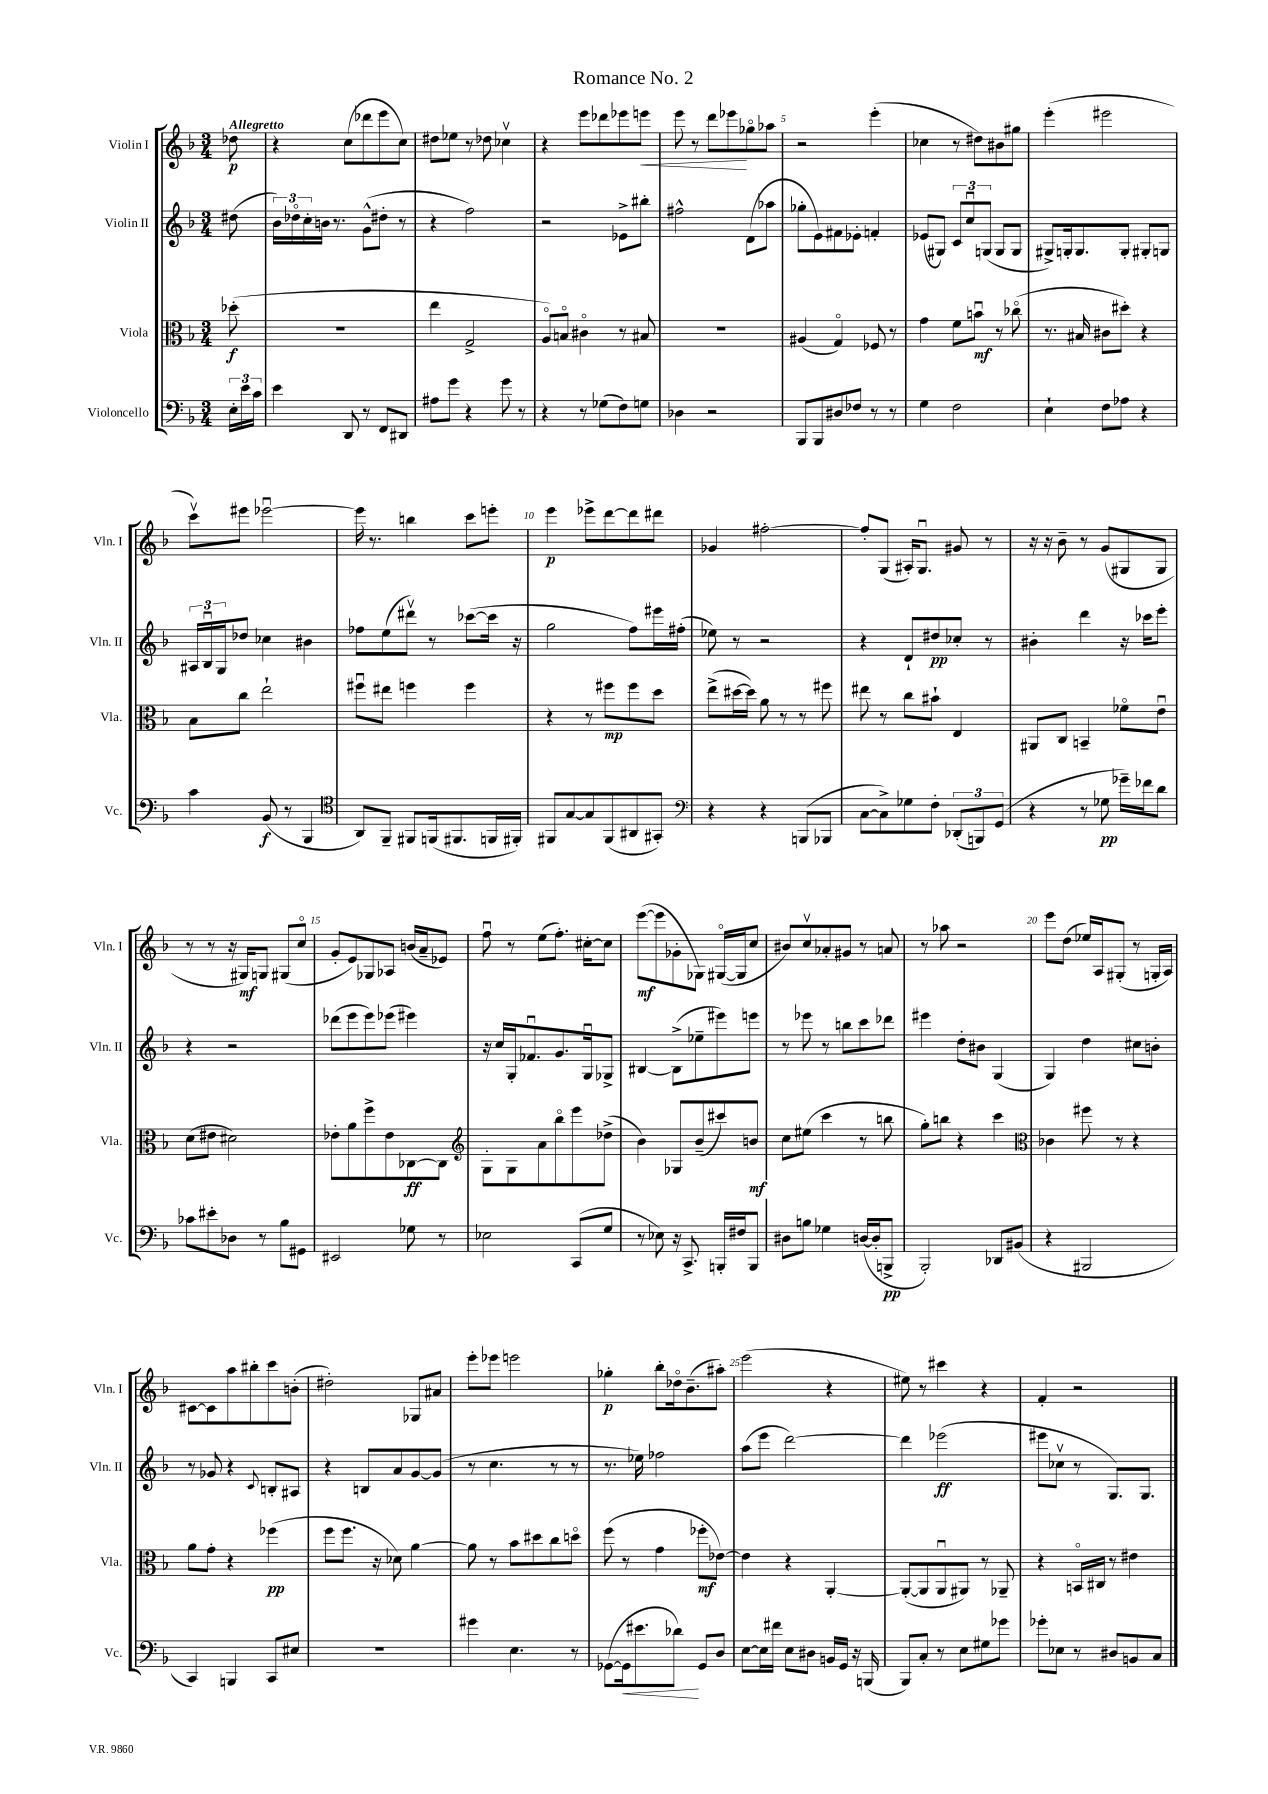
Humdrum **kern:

**kern	**dynam	**kern	**dynam	**kern	**dynam	**kern	**dynam
*part4	*part4	*part3	*part3	*part2	*part2	*part1	*part1
*staff4	*staff4	*staff3	*staff3	*staff2	*staff2	*staff1	*staff1
*I"Violoncello	*	*I"Viola	*	*I"Violin II	*	*I"Violin I	*
*I'Vc.	*	*I'Vla.	*	*I'Vln. II	*	*I'Vln. I	*
*clefF4	*	*clefC3	*	*clefG2	*	*clefG2	*
*k[b-]	*	*k[b-]	*	*k[b-]	*	*k[b-]	*
*M3/4	*	*M3/4	*	*M3/4	*	*M3/4	*
=	=	=	=	=	=	=	=
!	!	!	!	!	!	!LO:TX:a:B:t=Allegretto	!
24E'\LL	.	(8dd-X'\	f	(8dd#X\	.	8dd-X\	p
24e\	.	.	.	.	.	.	.
24c\JJ	.	.	.	.	.	.	.
=1	=1	=1	=1	=1	=1	=1	=1
4e\	.	2.r	.	24b-\LL)	.	4r	.
.	.	.	.	24dd-X\	.	.	.
.	.	.	.	24cc'\	.	.	.
.	.	.	.	16bn\JJ	.	.	.
.	.	.	.	8.r	.	.	.
8DD/	.	.	.	.	.	(8cc\L	.
8r	.	.	.	(8g^^\L	.	8ddd-X\	.
8FF/L	.	.	.	8dd#X'\J	.	8eee\	.
8DD#X/J	.	.	.	8r	.	8cc\J)	.
=2	=2	=2	=2	=2	=2	=2	=2
8A#X\L	.	4ee\	.	4r	.	8dd#X\L	.
8g\J	.	.	.	.	.	8ee-X\J	.
4r	.	2G^/	.	2ff\)	.	8r	.
.	.	.	.	.	.	8dd-X\	.
8g\	.	.	.	.	.	4cc-Xv\	.
8r	.	.	.	.	.	.	.
=3	=3	=3	=3	=3	=3	=3	=3
4r	.	8A/L)	.	2r	.	4r	.
.	.	8Bn/J	.	.	.	.	.
8r	.	4c#X\	.	.	.	8eee\L	.
(8G-X\L	.	.	.	.	.	8ddd-X\	.
8F\)	.	8r	.	8e-X^\L	.	8eee-X\	.
!	!	!	!	!	!	!	!LO:HP:b
8Gn\J	.	8B#X/	.	8bb#X'\J	.	8eeen\J	<
=4	=4	=4	=4	=4	=4	=4	=4
4D-X\	.	2.r	.	2ff#X^^\	.	8eee\	.
.	.	.	.	.	.	8r	.
2r	.	.	.	.	.	8ddd\L	.
.	.	.	.	.	.	8eee-X\	.
.	.	.	.	(8d\L	.	8gg-X\	[
.	.	.	.	8aa-X\J	.	8aa-X\J	.
=5	=5	=5	=5	=5	=5	=5	=5
8BBB-/L	.	(4A#X/	.	8gg-X'\L	.	2r	.
8BBB-/	.	.	.	8e\)	.	.	.
8D#X/	.	4G/)	.	8f#X\	.	.	.
8F-X/J	.	.	.	8e-X'\J	.	.	.
8r	.	8F-X/	.	4fn'/	.	(4eee'\	.
8r	.	8r	.	.	.	.	.
=6	=6	=6	=6	=6	=6	=6	=6
4G\	.	4g\	.	(8e-X/L	.	4cc-X\	.
.	.	.	.	8G#X/J)	.	.	.
2F\	.	8f\L	.	12c/L	.	8r	.
.	.	.	.	12ccu/	.	.	.
.	.	8bnu\J	mf	.	.	8dd#X\L)	.
.	.	.	.	(12Gn/J	.	.	.
.	.	8r	.	8G/L	.	8b#X\	.
.	.	(8cc-X\	.	8G/J	.	8gg#X\J	.
=7	=7	=7	=7	=7	=7	=7	=7
4E`\	.	8.r	.	8G#X^/L)	.	(4eee'\	.
.	.	.	.	16Gn'/k	.	.	.
.	.	16B#X/	.	8.G/	.	.	.
8F\L	.	8c#X\L	.	.	.	2eee#X\	.
8A-X\J	.	8dd#X'\J)	.	8G'/J	.	.	.
4r	.	4r	.	8G#X'/L	.	.	.
.	.	.	.	8Gn/J	.	.	.
!!LO:LB:g=z
=8	=8	=8	=8	=8	=8	=8	=8
4c\	.	8B-\L	.	24A#X/LL	.	8cccv\L)	.
.	.	.	.	24B-u/	.	.	.
.	.	.	.	24G/J	.	.	.
.	.	8cc\J	.	8dd-X/J	.	8eee#X\J	.
(8BB-/	f	2ee`\	.	4cc-X\	.	[2eee-Xu\	.
8r	.	.	.	.	.	.	.
4BBB-/	.	.	.	4b#X\	.	.	.
=9	=9	=9	=9	=9	=9	=9	=9
*clefC4	*	*	*	*	*	*	*
8AA/L)	.	8ff#Xu\L	.	8ff-X\L	.	16eee-\]	.
.	.	.	.	.	.	8.r	.
8FF~/J	.	8ee#X\J	.	(8ee\	.	.	.
8FF#X/L	.	4ffn\	.	8ddd#Xv\J)	.	4bbn\	.
(16FFn/k	.	.	.	8r	.	.	.
8.FF#X/	.	.	.	.	.	.	.
.	.	4ff\	.	([8ccc-X\L	.	8ccc\L	.
16FFn/L	.	.	.	16ccc-\Jk]	.	8eeen'\J	.
16FF#X'/JJ)	.	.	.	16r	.	.	.
=10	=10	=10	=10	=10	=10	=10	=10
8FF#X/L	.	4r	.	2gg\	.	4eee\	p
[8G/	.	.	.	.	.	.	.
8G/]	.	8r	.	.	.	8eee-X^\L	.
(8FF#/	.	8ff#X\L	mp	.	.	[8ddd\	.
8AA#X/	.	8ff#\	.	8ff\L)	.	8ddd\]	.
8GG#X'/J)	.	8dd\J	.	16eee#X\L	.	8ddd#X\J	.
.	.	.	.	(16ff#X'\JJ	.	.	.
=11	=11	=11	=11	=11	=11	=11	=11
*clefF4	*	*	*	*	*	*	*
4r	.	(8ee^\L	.	8ee-X\)	.	4g-X/	.
.	.	[16dd#X\L	.	8r	.	.	.
.	.	16dd#\JJ])	.	.	.	.	.
4r	.	8a\	.	2r	.	[2ff#X'\	.
.	.	8r	.	.	.	.	.
(8BBBn/L	.	8r	.	.	.	.	.
8BBB-X/J	.	8ff#X\	.	.	.	.	.
=12	=12	=12	=12	=12	=12	=12	=12
[8C\L	.	8ee#X\	.	4r	.	8ff#'/L]	.
8C^\])	.	8r	.	.	.	(8G/J	.
8G-X\	.	8cc\L	.	8d`/L	.	16A#X'/KL)	.
.	.	.	.	.	.	8.Gu/J	.
8F'\J	.	8b#X`\J	.	8dd#X/	pp	.	.
(12DD-X'/L	.	4E/	.	8cc-X'/J	.	8g#X/	.
12BBBn/)	.	.	.	.	.	.	.
.	.	.	.	8r	.	8r	.
(12GG/J	.	.	.	.	.	.	.
=13	=13	=13	=13	=13	=13	=13	=13
4r	.	8AA#X/L	.	4b#X'\	.	16r	.
.	.	.	.	.	.	16r	.
.	.	8C/J	.	.	.	8b-~\	.
8r	.	4BBn~/	.	4ddd\	.	8r	.
8G-X\	pp	.	.	.	.	(8g/L	.
16g-X~\LL)	.	8f-X\L	.	16r	.	8G#X/	.
16f-X\J	.	.	.	16ccc-X\KL	.	.	.
8d\J	.	8eu\J	.	8eee'\J	.	8G#/J	.
!!LO:LB:g=z
=14	=14	=14	=14	=14	=14	=14	=14
8c-X\L	.	(8d\L	.	4r	.	8r	.
8e#X'\	.	8e#X\J	.	.	.	8r	.
8D-X\J	.	2d#X\)	.	2r	.	16r	.
.	.	.	.	.	.	16G#X/KL)	mf
8r	.	.	.	.	.	8Gn/J	.
8B-\L	.	.	.	.	.	(8G#X/L	.
8GG#X\J	.	.	.	.	.	8cc/J	.
=15	=15	=15	=15	=15	=15	=15	=15
2EE#X/	.	8e-X'\L	.	(8ddd-X\L	.	8g'/L	.
.	.	8a\	.	8eee\	.	8e/)	.
.	.	8ff^\	.	8eee\)	.	8G-X/	.
.	.	8e-\	.	(8eee-X\J	.	8A-X/J	.
8G-X\	.	[8C-X\	ff	4eee#X\)	.	(16bn/LL	.
.	.	.	.	.	.	16a~/J	.
8r	.	8C-\J]	.	.	.	8e-X/J)	.
=16	=16	=16	=16	=16	=16	=16	=16
*	*	*clefG2	*	*	*	*	*
2E-X\	.	8G'\L	.	16r	.	8ffu\	.
.	.	.	.	16cc/LL	.	.	.
.	.	8G\	.	16G'/J	.	8r	.
.	.	.	.	8.f-Xu/	.	.	.
.	.	8a\	.	.	.	(8ee\L	.
.	.	8bb-\	.	8.g/	.	8.ff'\J)	.
(8CC/L	.	8eee\	.	.	.	.	.
.	.	.	.	16Gu/k	.	[16cc#X'\KL	.
8G/J	.	(8dd-X^\J	.	8G-X^/J	.	8cc#\J]	.
=17	=17	=17	=17	=17	=17	=17	=17
8r	.	4b-\)	.	[4B#X/	.	([8eee\L	mf
8E-X\)	.	.	.	.	.	8eee\]	.
16r	.	8G-X/L	.	(8B#^\L]	.	8g-X'\	.
8.CC^/	.	.	.	.	.	.	.
.	.	(8b-~/	.	8ee-X~\	.	8G-X\J)	.
16BBBn'/LL	.	8ccc#X/)	.	8eee#X\)	.	([16G#X/LL	.
16F#X/J	.	.	.	.	.	16G#/J]	.
8BBB/J	.	8bn/J	mf	8eeen\J	.	8cc/J	.
=18	=18	=18	=18	=18	=18	=18	=18
8D#X\L	.	8cc\L	.	8r	.	8b#X/L)	.
8Bn\J	.	(8ee#X\J	.	8eee-X\	.	8ccv/	.
4G-X\	.	4ccc\	.	8r	.	8a-X'/	.
.	.	.	.	8bbn\L	.	8g#X/J	.
([16Dn/LL	.	8r	.	8ccc\	.	8r	.
16D'/J]	.	.	.	.	.	.	.
8BBBn^/J	pp	8bbn\	.	8ddd-X\J	.	8an/	.
=19	=19	=19	=19	=19	=19	=19	=19
2BBB-'/)	.	8gg'\L)	.	4eee#X\	.	8r	.
.	.	8bbn\J	.	.	.	8aa-X\	.
.	.	4r	.	8dd'\L	.	2r	.
.	.	.	.	8b#X\J	.	.	.
8DD-X/L	.	4ccc\	.	(4G/	.	.	.
(8BB#X/J	.	.	.	.	.	.	.
=20	=20	=20	=20	=20	=20	=20	=20
*	*	*clefC3	*	*	*	*	*
4r	.	4c-X\	.	4G/)	.	8eee\L	.
.	.	.	.	.	.	(8dd\J	.
2BBB#X/	.	8ff#X\	.	4dd\	.	16ee-X/LL)	.
.	.	.	.	.	.	16A/J	.
.	.	8r	.	.	.	(8G#X'/J	.
.	.	4r	.	8cc#X\L	.	8r	.
.	.	.	.	8bn'\J	.	16Gn'/LL	.
.	.	.	.	.	.	16A/JJ)	.
!!LO:LB:g=z
=21	=21	=21	=21	=21	=21	=21	=21
4CC/)	.	8a\L	.	8r	.	[8c#X\L	.
.	.	8g'\J	.	8g-X/	.	8c#\]	.
4BBBn/	.	4r	.	4r	.	8aa\	.
.	.	.	.	.	.	8bb#X'\	.
.	.	.	.	8qqc/	.	.	.
8CC/L	.	(4ff-X\	pp	8Bn'/L	.	8ccc\	.
8E#X/J	.	.	.	8A#X/J	.	(8bn'\J	.
=22	=22	=22	=22	=22	=22	=22	=22
2.r	.	8ff\L	.	4r	.	2dd#X'\)	.
.	.	8.ff\J	.	.	.	.	.
.	.	.	.	8Bn/L	.	.	.
.	.	16r	.	.	.	.	.
.	.	8d-X\)	.	8a/	.	.	.
.	.	[4a\	.	[8g/	.	8G-X/L	.
.	.	.	.	(8g/J]	.	8a#X/J	.
=23	=23	=23	=23	=23	=23	=23	=23
4g#X\	.	8a\]	.	8r	.	8eee'\L	.
.	.	8r	.	4.cc\	.	8eee-X\J	.
4.E\	.	8b-\L	.	.	.	2eeen\	.
.	.	8dd#X\	.	.	.	.	.
.	.	8cc\	.	8r	.	.	.
8r	.	8ddn\J	.	8r	.	.	.
=24	=24	=24	=24	=24	=24	=24	=24
([8GG-X\L	.	(8ff\	.	8.r	.	4gg-X'\	p
!	!LO:HP:b	!	!	!	!	!	!
16GG-\k]	<	8r	.	.	.	.	.
8.e#X\	.	.	.	16ee-X\)	.	.	.
.	.	4g\	.	2ff-X\	.	8bb-'\L	.
8d-X\J)	.	.	.	.	.	16dd-X\k	.
.	.	.	.	.	.	(8.b-~\	.
8GG-/L	[	8ff-X'\L	mf	.	.	.	.
8D/J	.	[8e-X\J)	.	.	.	8aa#X'\J)	.
=25	=25	=25	=25	=25	=25	=25	=25
[8E\L	.	4e-\]	.	(8aa\L	.	(2eee\	.
16E\L]	.	.	.	8eee\J	.	.	.
16f#X\JJ	.	.	.	.	.	.	.
8E\L	.	4r	.	[2ddd\)	.	.	.
8D#X\J	.	.	.	.	.	.	.
16BBn/LL	.	[4AA'/	.	.	.	4r	.
16GG/JJ	.	.	.	.	.	.	.
16r	.	.	.	.	.	.	.
(16BBBn/	.	.	.	.	.	.	.
=26	=26	=26	=26	=26	=26	=26	=26
8BBB-/L)	.	(8AA'/L_	.	4ddd\]	.	8ee#X\)	.
8C'/J	.	8AA/]	.	.	.	8r	.
8r	.	8AAu/	.	(2eee-X\	ff	4ccc#X\	.
8E\L	.	8AA#X/J)	.	.	.	.	.
8G#X\	.	8r	.	.	.	4r	.
8g-X\J	.	8AA-X~/	.	.	.	.	.
=27	=27	=27	=27	=27	=27	=27	=27
8g-X'\L	.	4r	.	8eee#X\L	.	4f'/	.
8E-X\J	.	.	.	8cc-Xv\J	.	.	.
8r	.	16BBn/LL	.	8r	.	2r	.
.	.	16C#X/JJ	.	.	.	.	.
8D#X/L	.	8r	.	8.G/L)	.	.	.
8BBn/	.	4e#X\	.	.	.	.	.
.	.	.	.	8.G/J	.	.	.
8C/J	.	.	.	.	.	.	.
==	==	==	==	==	==	==	==
*-	*-	*-	*-	*-	*-	*-	*-
